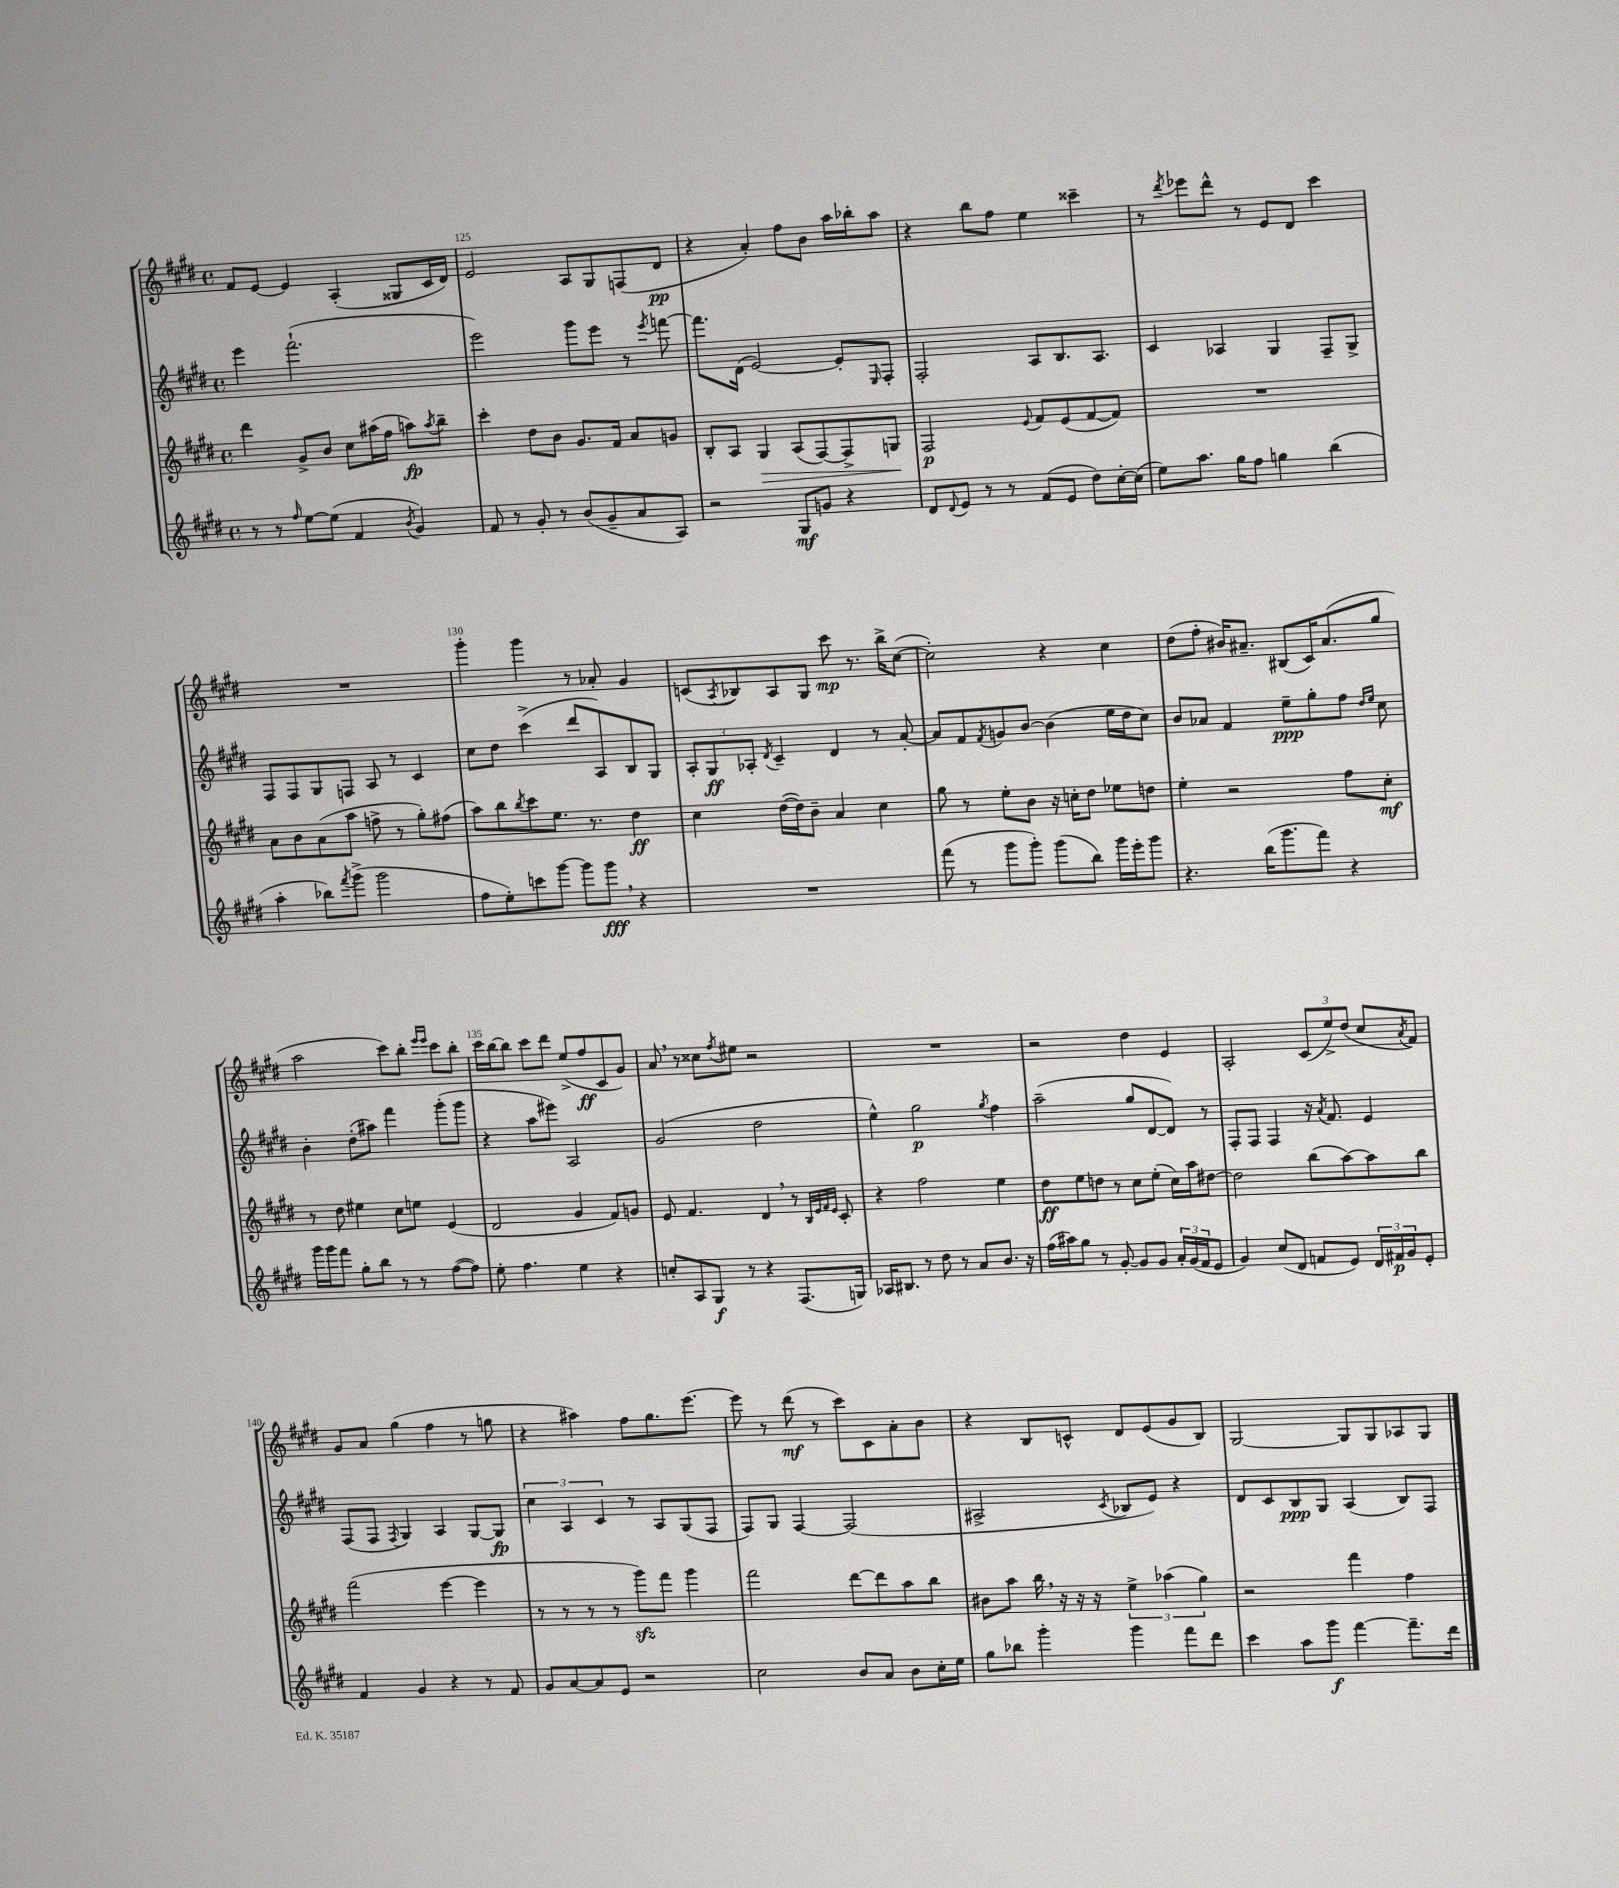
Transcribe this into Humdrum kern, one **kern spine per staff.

**kern	**dynam	**kern	**dynam	**kern	**dynam	**kern	**dynam
*part4	*part4	*part3	*part3	*part2	*part2	*part1	*part1
*staff4	*staff4	*staff3	*staff3	*staff2	*staff2	*staff1	*staff1
*clefG2	*	*clefG2	*	*clefG2	*	*clefG2	*
*k[f#c#g#d#]	*	*k[f#c#g#d#]	*	*k[f#c#g#d#]	*	*k[f#c#g#d#]	*
*M4/4	*	*M4/4	*	*M4/4	*	*M4/4	*
*met(c)	*	*met(c)	*	*met(c)	*	*met(c)	*
=124	=124	=124	=124	=124	=124	=124	=124
8r	.	4ddd#\	.	4eee\	.	8f#/L	.
8r	.	.	.	.	.	[8e/J	.
16qqff#/	.	.	.	.	.	.	.
[8ee\L	.	8g#^/L	.	(2.fff#`\	.	4e/]	.
(8ee\J]	.	8b/J	.	.	.	.	.
4f#/	.	8cc#\L	.	.	.	(4A'/	.
.	.	(16aa#X\L	.	.	.	.	.
.	.	16ff#\JJ	.	.	.	.	.
8qb/	.	.	.	.	.	.	.
4g#/)	.	8aan\L)	fp	.	.	8G##X/L	.
.	.	8qaa/	.	.	.	.	.
.	.	8bb~\J	.	.	.	16c#/L	.
.	.	.	.	.	.	16d#/JJ)	.
=125	=125	=125	=125	=125	=125	=125	=125
8f#/	.	4ccc#'\	.	2eee\)	.	2e/	.
8r	.	.	.	.	.	.	.
8g#'/	.	8dd#\L	.	.	.	.	.
8r	.	8b\J	.	.	.	.	.
(8b/L	.	8.g#/L	.	8ggg#\L	.	8A/L	.
8g#~/	.	.	.	8eee\J	.	8G#/	.
.	.	16f#/Jk	.	.	.	.	.
8a/	.	8a/L	.	8r	.	(8Fn/	.
.	.	.	.	8qeee/	.	.	.
8A/J)	.	8gn/J	.	[8fffn\	.	8d#/J	pp
=126	=126	=126	=126	=126	=126	=126	=126
2r	.	8B'/L	.	8.fff\L]	.	4r	.
.	.	8A/J	.	.	.	.	.
.	.	.	.	(16d#\Jk	.	.	.
!	!	!	!LO:HP:b	!	!	!	!
.	.	4G#/	>	[2e/)	.	4a'/)	.
8G#/L	mf	(8A/L	.	.	.	8ff#\L	.
8gn/J	.	[8F#/)	.	.	.	8b\J	.
4r	.	8F#^/]	.	8e'/L]	.	16aa\LL	.
.	.	.	.	.	.	16bb-X'\J	.
.	.	.	.	16qqE/	.	.	.
.	.	8Gn/J	.	8F#'/J	.	8aa\J	.
.	.	.	]	.	.	.	.
=127	=127	=127	=127	=127	=127	=127	=127
8d#/L	.	2F#/	p	2F#'/	.	4r	.
8qqd#/	.	.	.	.	.	.	.
8e/J	.	.	.	.	.	.	.
8r	.	.	.	.	.	8bb\L	.
8r	.	.	.	.	.	8ff#\J	.
.	.	8qqe/	.	.	.	.	.
(8f#/L	.	8f#/L	.	8A/L	.	4ee\	.
8e/J	.	(8e/	.	8.B/	.	.	.
8dd#\L)	.	[8f#/	.	.	.	4ccc##X~\	.
.	.	.	.	8.A/J	.	.	.
[16cc#'\L	.	8f#/J])	.	.	.	.	.
(16cc#\JJ]	.	.	.	.	.	.	.
=128	=128	=128	=128	=128	=128	=128	=128
8ee\L)	.	1r	.	4c#/	.	8r	.
.	.	.	.	.	.	8qddd#/	.
8.aa\J	.	.	.	.	.	8eee-X\L	.
.	.	.	.	4A-X/	.	8ddd#^^\J	.
16gg#\KL	.	.	.	.	.	.	.
8ff#\J	.	.	.	.	.	8r	.
4ggn\	.	.	.	4G#/	.	8e/L	.
.	.	.	.	.	.	8d#/J	.
(4bb\	.	.	.	8F#~/L	.	4ccc#\	.
.	.	.	.	8G#^/J	.	.	.
!!LO:LB:g=z
=129	=129	=129	=129	=129	=129	=129	=129
4aa'\	.	8a\L	.	8F#/L	.	1r	.
.	.	8b\	.	8F#/	.	.	.
8bb-X\L)	.	(8a\	.	8G#/	.	.	.
8qfff#/	.	.	.	.	.	.	.
(8ggg#^\J	.	8aa\J	.	8Fn/J	.	.	.
2ggg#\	.	8ffn^\	.	8A/	.	.	.
.	.	8r	.	8r	.	.	.
.	.	8gg#'\L)	.	4c#/	.	.	.
.	.	(8ff#X\J	.	.	.	.	.
=130	=130	=130	=130	=130	=130	=130	=130
8ff#\L	.	8aa\L)	.	8cc#\L	.	4ggg#'\	.
8ee'\)	.	8bb\	.	8dd#\J	.	.	.
.	.	8qbb/	.	.	.	.	.
8cccn\	.	8ccc#\	.	(4ccc#^\	.	4ggg#\	.
[8ggg#\J	.	8.ee\J	.	.	.	.	.
8ggg#\L]	.	.	.	8ddd#/L	.	8r	.
.	.	8.r	.	.	.	.	.
8ggg#,\J	fff	.	.	8A/)	.	8a-X'/	.
4r	.	4dd#\	ff	8B/	.	4g#/	.
.	.	.	.	8G#/J	.	.	.
=131	=131	=131	=131	=131	=131	=131	=131
1r	.	4cc#\	.	12A'/L	.	(8cn/L	.
.	.	.	.	12G#/	ff	.	.
.	.	.	.	.	.	8qA/	.
.	.	.	.	.	.	8B-X/)	.
.	.	.	.	12A-X'/J	.	.	.
.	.	.	.	8qd#/	.	.	.
.	.	([16dd#\LL	.	4c#~/	.	8A/	.
.	.	16dd#\J])	.	.	.	.	.
.	.	8b~\J	.	.	.	8G#/J	.
.	.	4a/	.	4d#/	.	8ccc#\	mp
.	.	.	.	.	.	8.r	.
.	.	4cc#\	.	8r	.	.	.
.	.	.	.	.	.	16bb^\KL	.
.	.	.	.	[8a'/	.	([8cc#\J	.
=132	=132	=132	=132	=132	=132	=132	=132
(8fff#\	.	8gg#\	.	8a/L]	.	2cc#'\])	.
8r	.	8r	.	8f#/	.	.	.
.	.	.	.	8qf#/	.	.	.
8ggg#\L	.	8ee'\L	.	8gn/	.	.	.
8ggg#'\J)	.	8b\J	.	[8b/J	.	.	.
(8ggg#\L	.	16r	.	(4b\]	.	4r	.
.	.	16ccn'\KL	.	.	.	.	.
8bb\J)	.	8dd#\J	.	.	.	.	.
16ggg#\LL	.	8ee-X\L	.	16ee\LL	.	4cc#\	.
16eee'\J	.	.	.	16dd#\J	.	.	.
8ggg#\J	.	8ddn\J	.	8cc#\J)	.	.	.
=133	=133	=133	=133	=133	=133	=133	=133
4.r	.	4ee'\	.	8b/L	.	(8dd#\L	.
.	.	.	.	8a-X/J	.	8ff#'\J	.
.	.	2r	.	4f#/	.	16b#X/KL)	.
.	.	.	.	.	.	8.a#X~/J	.
(16bb\KL	.	.	.	.	.	.	.
8.ggg#\	.	.	.	.	.	.	.
.	.	.	.	8ee~\L	ppp	(8B#X/L	.
8fff#\J)	.	.	.	8gg#'\	.	16c#/K)	.
.	.	.	.	.	.	(8.a#/	.
4r	.	8ff#\L	.	8ff#\J	.	.	.
.	.	.	.	16qqdd#/LL	.	.	.
.	.	.	.	16qqee/JJ	.	.	.
.	.	8cc#'\J	mf	8cc#\	.	8gg#/J	.
!!LO:LB:g=z
=134	=134	=134	=134	=134	=134	=134	=134
16ggg#\LL	.	8r	.	4b'\	.	2aa\	.
16ggg#\J	.	.	.	.	.	.	.
8fff#\J	.	8dd#\	.	.	.	.	.
8gg#'\L	.	4ee#X\	.	(8dd#'\L	.	.	.
8bb\J	.	.	.	8aa#X\J)	.	.	.
8r	.	8cc#\L	.	4fff#\	.	8ccc#\L)	.
8r	.	8een\J	.	.	.	8bb'\J	.
.	.	.	.	.	.	16qqeee/LL	.
.	.	.	.	.	.	16qqeee/JJ	.
([8ff#\L	.	(4e/	.	(8ggg#'\L	.	8ccc#\L	.
8ff#\J])	.	.	.	8ggg#\J	.	8bb'\J	.
=135	=135	=135	=135	=135	=135	=135	=135
8ee'\	.	2d#/	.	4r	.	16ccc#\LL	.
.	.	.	.	.	.	[16bb\J	.
4.ff#\	.	.	.	.	.	8bb\J]	.
.	.	.	.	8aa\L	.	8ccc#\L	.
.	.	.	.	8eee#X\J)	.	8ddd#\J	.
4ee\	.	4g#/	.	2A/	.	(8ee^/L	.
.	.	.	.	.	.	8ff#/	ff
4r	.	8f#/L)	.	.	.	8c#/	.
.	.	8gn/J	.	.	.	8g#/J)	.
=136	=136	=136	=136	=136	=136	=136	=136
8ccn'/L	.	8e/	.	(2g#/	.	8a,/	.
8A/	.	4.f#/	.	.	.	8r	.
8G#/J	f	.	.	.	.	8cc##X\L	.
.	.	.	.	.	.	8qff#/	.
8r	.	.	.	.	.	8ee#X\J	.
4r	.	4d#,/	.	2dd#\	.	2r	.
(8.F#/L	.	8r	.	.	.	.	.
.	.	32qqB/LLL	.	.	.	.	.
.	.	32qqe/	.	.	.	.	.
.	.	32qqf#/	.	.	.	.	.
.	.	32qqe/JJJ	.	.	.	.	.
.	.	8c#'/	.	.	.	.	.
16Gn/Jk)	.	.	.	.	.	.	.
=137	=137	=137	=137	=137	=137	=137	=137
16A-X/KL	.	4r	.	4ee^^\)	.	1r	.
8.B#X/J	.	.	.	.	.	.	.
8r	.	2ff#\	.	2gg#\	p	.	.
8dd#\	.	.	.	.	.	.	.
8r	.	.	.	.	.	.	.
8a/L	.	.	.	.	.	.	.
.	.	.	.	8qgg#/	.	.	.
8.b/J	.	4ee\	.	4ff#\	.	.	.
16r	.	.	.	.	.	.	.
=138	=138	=138	=138	=138	=138	=138	=138
(16ff#\LL	.	8dd#\L	ff	(2aa~\	.	2r	.
16aa#X\J)	.	.	.	.	.	.	.
8gg#\J	.	8ee\	.	.	.	.	.
8r	.	8ddn\J	.	.	.	.	.
[8g#'/	.	8r	.	.	.	.	.
8g#/L]	.	8cc#\L	.	8gg#/L	.	4dd#\	.
8g#/J	.	(8ee'\J	.	[8d#/	.	.	.
24a'/LL	.	16cc#\LL)	.	8d#/J])	.	4e/	.
(24g#/	.	.	.	.	.	.	.
.	.	16aa\J	.	.	.	.	.
24f#/J	.	.	.	.	.	.	.
8e/J	.	[8dd#X\J	.	8r	.	.	.
=139	=139	=139	=139	=139	=139	=139	=139
4g#/)	.	2dd#\]	.	8F#'/L	.	2A'/	.
.	.	.	.	8F#/J	.	.	.
(8cc#/L	.	.	.	4F#/	.	.	.
8d#/J	.	.	.	.	.	.	.
8fn/L	.	(8bb\L	.	16r	.	(12c#/L	.
.	.	.	.	8qa/	.	.	.
.	.	.	.	8.f#/	.	.	.
.	.	.	.	.	.	12ee^/)	.
8e/J)	.	[8aa\)	.	.	.	.	.
.	.	.	.	.	.	(12dd#/J	.
24d#/LL	.	8aa\]	.	4e/	.	8cc#/L	.
24f#X/	p	.	.	.	.	.	.
24g#/J	.	.	.	.	.	.	.
.	.	.	.	.	.	8qa/	.
8e'/J	.	8bb\J	.	.	.	8f#/J)	.
!!LO:LB:g=z
=140	=140	=140	=140	=140	=140	=140	=140
4f#/	.	(2fff#\	.	(8F#/L	.	8g#/L	.
.	.	.	.	8F#/J	.	8a/J	.
.	.	.	.	8qF#/	.	.	.
4g#/	.	.	.	4G#/)	.	(4gg#\	.
4r	.	[4eee\	.	4A/	.	4ff#\	.
8r	.	4eee\]	.	[8G#/L	.	8r	.
8f#/	.	.	.	8G#/J]	fp	8ggn\	.
=141	=141	=141	=141	=141	=141	=141	=141
8g#/L	.	8r	.	6cc#\	.	4r	.
[8a/	.	8r	.	.	.	.	.
.	.	.	.	6A/	.	.	.
8a/]	.	8r	.	.	.	4aa#X\)	.
.	.	.	.	6c#/	.	.	.
8e/J	.	8r	.	.	.	.	.
2r	.	8ggg#zz\L)	.	8r	.	8ff#\L	.
.	.	8fff#\J	.	8A/L	.	8.gg#\	.
.	.	4ggg#\	.	(8G#/	.	.	.
.	.	.	.	.	.	[8.eee\J	.
.	.	.	.	8F#/J	.	.	.
=142	=142	=142	=142	=142	=142	=142	=142
2cc#\	.	2fff#\	.	8F#/L)	.	8eee\]	.
.	.	.	.	8G#/J	.	8r	.
.	.	.	.	[4F#/	.	(8ddd#\	mf
.	.	.	.	.	.	8r	.
8b/L	.	[8ddd#\L	.	(2F#/]	.	8ccc#\L)	.
8a/J	.	8ddd#\]	.	.	.	8c#\	.
8b\L	.	8aa\	.	.	.	8a'\	.
16cc#'\L	.	8bb\J	.	.	.	8b\J	.
16ee\JJ	.	.	.	.	.	.	.
=143	=143	=143	=143	=143	=143	=143	=143
8gg#\L	.	8b#X\L	.	2A#X^/	.	4r	.
8bb-X\J	.	8aa\J	.	.	.	.	.
4ggg#'\	.	16bb,\	.	.	.	8B/L	.
.	.	16r	.	.	.	.	.
.	.	16r	.	.	.	8cn^^/J	.
.	.	16r	.	.	.	.	.
.	.	.	.	8qc#/	.	.	.
4ggg#\	.	6ee^\	.	8B-X/L	.	8d#/L	.
.	.	.	.	8e/J)	.	(8e/	.
.	.	(6aa-X\	.	.	.	.	.
8fff#\L	.	.	.	4r	.	8g#/	.
.	.	6gg#\)	.	.	.	.	.
8ddd#\J	.	.	.	.	.	8B/J)	.
=144	=144	=144	=144	=144	=144	=144	=144
4ccc#\	.	2r	.	8d#/L	.	[2G#/	.
.	.	.	.	8c#/	.	.	.
8aa\L	.	.	.	8B/	ppp	.	.
8ggg#\J	f	.	.	8G#/J	.	.	.
[4fff#\	.	4fff#\	.	(4A/	.	8G#/L]	.
.	.	.	.	.	.	8G#/	.
8.fff#~\L]	.	4ff#\	.	8B/L)	.	8A-X/	.
.	.	.	.	8F#/J	.	8G#/J	.
16ddd#\Jk	.	.	.	.	.	.	.
==	==	==	==	==	==	==	==
*-	*-	*-	*-	*-	*-	*-	*-
